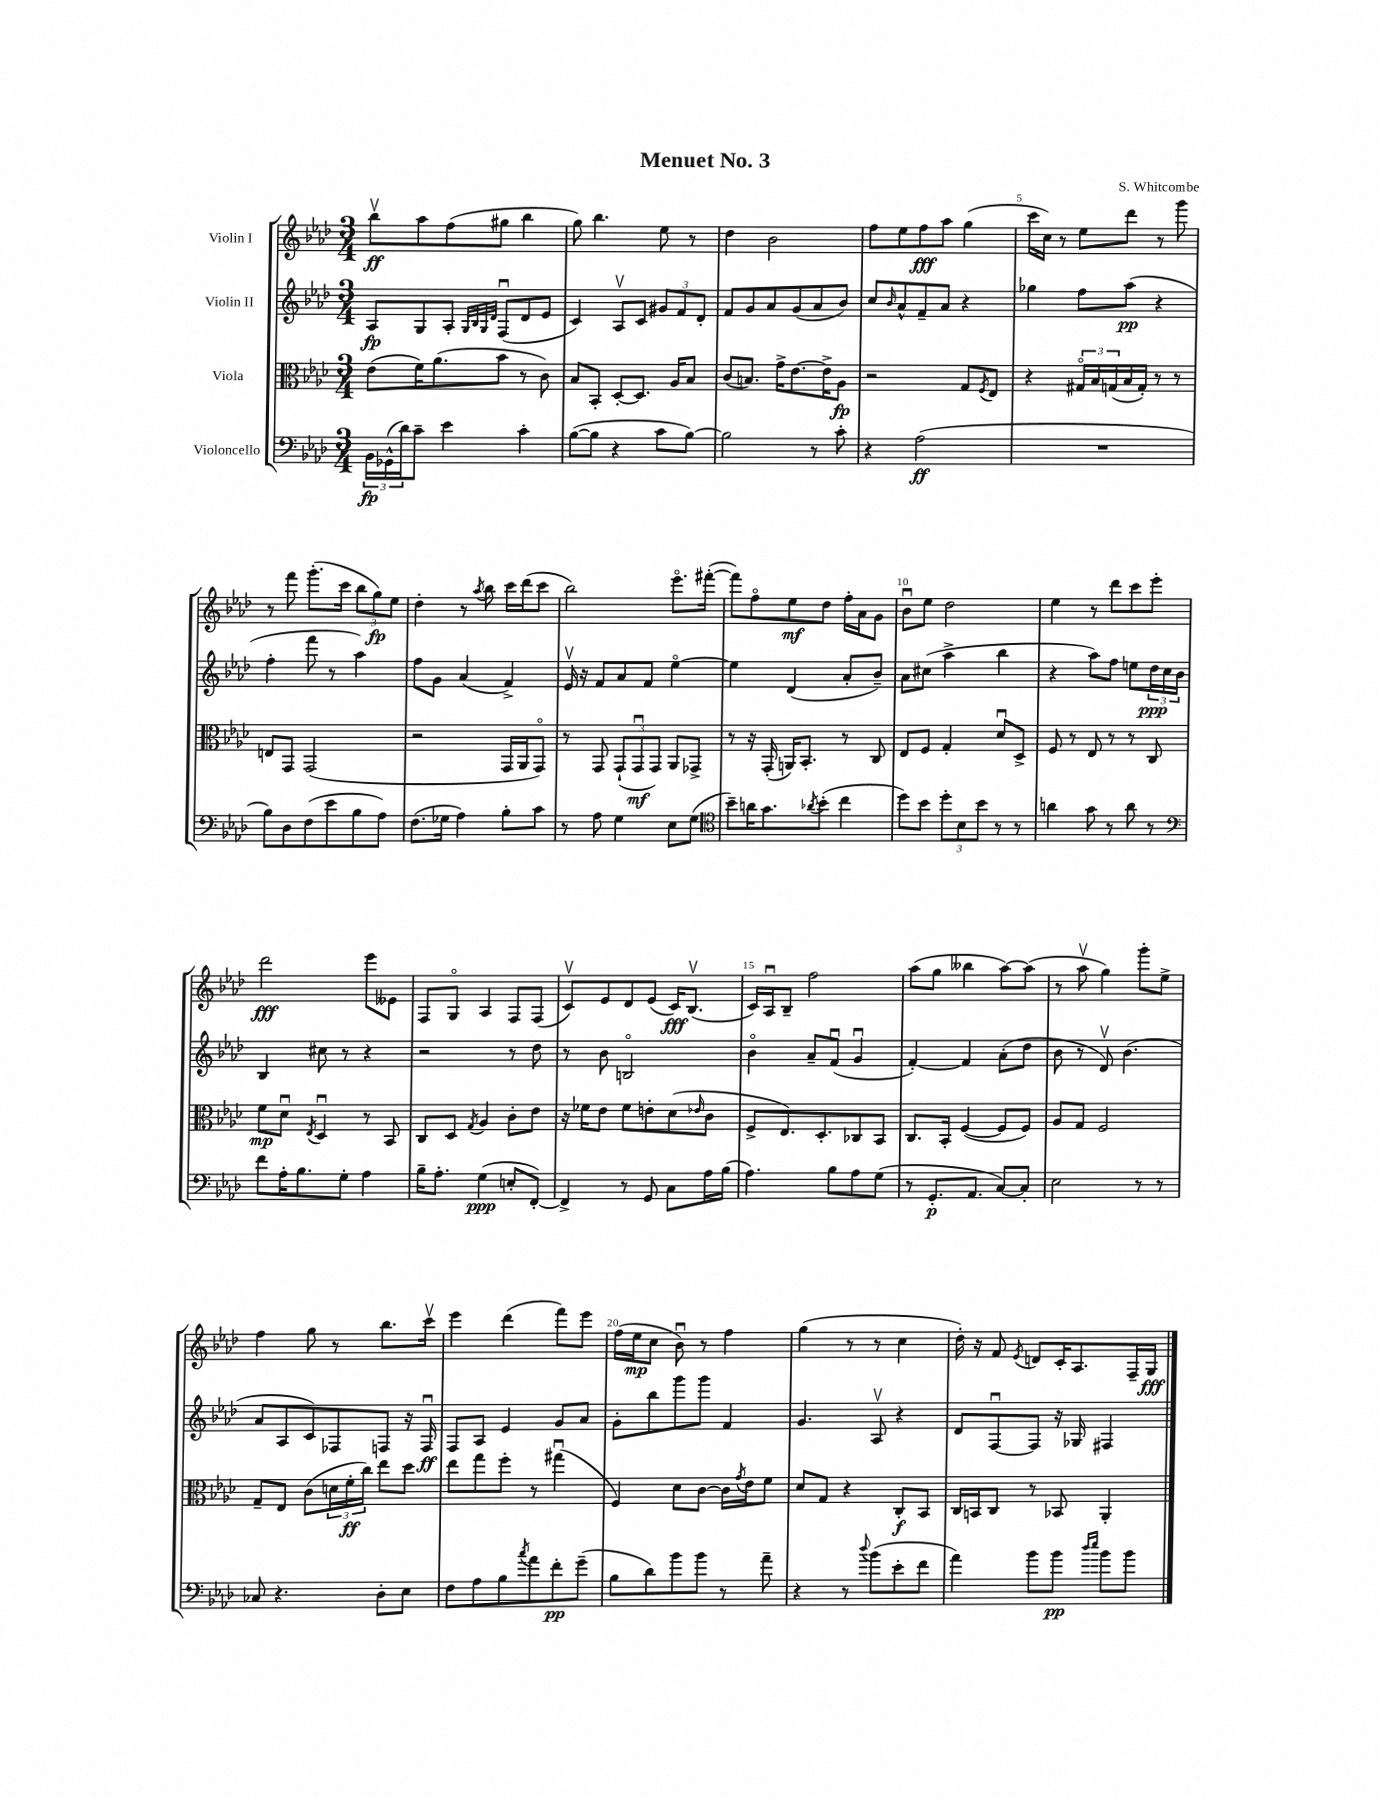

**kern	**dynam	**kern	**dynam	**kern	**dynam	**kern	**dynam
*part4	*part4	*part3	*part3	*part2	*part2	*part1	*part1
*staff4	*staff4	*staff3	*staff3	*staff2	*staff2	*staff1	*staff1
*I"Violoncello	*	*I"Viola	*	*I"Violin II	*	*I"Violin I	*
*clefF4	*	*clefC3	*	*clefG2	*	*clefG2	*
*k[b-e-a-d-]	*	*k[b-e-a-d-]	*	*k[b-e-a-d-]	*	*k[b-e-a-d-]	*
*M3/4	*	*M3/4	*	*M3/4	*	*M3/4	*
=1	=1	=1	=1	=1	=1	=1	=1
24BB-\LL	fp	(8e-\L	.	8A-/L	fp	8bb-v\L	ff
(24GG-X^^\	.	.	.	.	.	.	.
24d-\J)	.	.	.	.	.	.	.
8c~\J	.	16f\K)	.	8G/	.	8aa-\	.
.	.	(8.a-\	.	.	.	.	.
4e-\	.	.	.	8A-'/J	.	(8ff\	.
.	.	.	.	32qqG/LLL	.	.	.
.	.	.	.	32qqB-/	.	.	.
.	.	.	.	32qqG/	.	.	.
.	.	.	.	32qqd-/JJJ	.	.	.
.	.	8b-\J	.	(8Fu/L	.	8gg#X\J	.
4c'\	.	8r	.	8d-/	.	4bb-\	.
.	.	8c\)	.	8e-/J	.	.	.
=2	=2	=2	=2	=2	=2	=2	=2
([8B-\L	.	8B-/L	.	4c/)	.	8gg\)	.
8B-\J]	.	8BB-'/J	.	.	.	4.bb-\	.
4r	.	[8D-'/L	.	8A-v/L	.	.	.
.	.	8.D-/J]	.	8c/J	.	.	.
8c\L	.	.	.	12g#X/L	.	8ee-\	.
.	.	16A-/KL	.	.	.	.	.
.	.	.	.	12f/	.	.	.
[8B-\J)	.	8B-/J	.	.	.	8r	.
.	.	.	.	12d-'/J	.	.	.
=3	=3	=3	=3	=3	=3	=3	=3
2B-\]	.	(8c/L	.	8f/L	.	4dd-\	.
.	.	8.Bn/J)	.	8g/	.	.	.
.	.	.	.	8a-/	.	2b-\	.
.	.	16g^\KL	.	.	.	.	.
.	.	[8.e-\	.	(8g/	.	.	.
8r	.	.	.	8a-/	.	.	.
.	.	16e-^\K]	.	.	.	.	.
8c'\	.	8A-\J	fp	8b-/J)	.	.	.
=4	=4	=4	=4	=4	=4	=4	=4
4r	.	2r	.	8cc/L	.	8ff\L	.
.	.	.	.	16qqb-/	.	.	.
.	.	.	.	8a-^^/	.	8ee-\	.
(2A-\	ff	.	.	8f~/	.	8ff\	fff
.	.	.	.	8a-/J	.	8aa-\J	.
.	.	8G/L	.	4r	.	(4gg\	.
.	.	8qF/	.	.	.	.	.
.	.	8E-/J	.	.	.	.	.
=5	=5	=5	=5	=5	=5	=5	=5
2.r	.	4r	.	4gg-X\	.	16ccc\LL	.
.	.	.	.	.	.	16cc\JJ)	.
.	.	.	.	.	.	8r	.
.	.	24G#X/LL	.	8ff\L	.	8ee-\L	.
.	.	24B-/	.	.	.	.	.
.	.	(24Gn/	.	.	.	.	.
.	.	16B-/	.	(8aa-\J	pp	8ddd-\J	.
.	.	16G'/JJ)	.	.	.	.	.
.	.	8r	.	4r	.	8r	.
.	.	8r	.	.	.	8ggg\	.
!!LO:LB:g=z
=6	=6	=6	=6	=6	=6	=6	=6
8B-\L)	.	8En/L	.	4ff'\	.	8r	.
8D-\	.	8GG/J	.	.	.	8fff\	.
(8F\	.	(2GG/	.	8fff\	.	(8.ggg'\L	.
8e-\	.	.	.	8r	.	.	.
.	.	.	.	.	.	16ccc\Jk	.
8B-\	.	.	.	4aa-\)	.	12bb-\L	.
.	.	.	.	.	.	12gg\)	fp
8A-\J)	.	.	.	.	.	.	.
.	.	.	.	.	.	12ee-\J	.
=7	=7	=7	=7	=7	=7	=7	=7
(8.F\L	.	2r	.	8ff\L	.	4dd-'\	.
.	.	.	.	8g\J	.	.	.
16G-X\Jk	.	.	.	.	.	.	.
4A-\)	.	.	.	(4a-/	.	8r	.
.	.	.	.	.	.	8qaa-/	.
.	.	.	.	.	.	8bb-\	.
8B-'\L	.	16GG/LL	.	4f^/)	.	16ccc\LL	.
.	.	16AA-/J	.	.	.	(16ddd-\J	.
8c\J	.	8GG/J)	.	.	.	8ccc\J	.
=8	=8	=8	=8	=8	=8	=8	=8
8r	.	8r	.	16e-v/	.	2bb-\)	.
.	.	.	.	16r	.	.	.
8A-\	.	8GG/	.	8f/L	.	.	.
4G\	.	(12GG`/L	.	8a-/	.	.	.
.	.	12GGu/	mf	.	.	.	.
.	.	.	.	8f/J	.	.	.
.	.	12GG/J)	.	.	.	.	.
8E-\L	.	8AA-/L	.	[4ee-\	.	8.eee-\L	.
(8G\J	.	8GG-X^/J	.	.	.	.	.
.	.	.	.	.	.	([16fff#X'\Jk	.
=9	=9	=9	=9	=9	=9	=9	=9
*clefC4	*	*	*	*	*	*	*
8b-~\L)	.	8r	.	4ee-\]	.	8fff#\L])	.
16an\K	.	16r	.	.	.	8ff\	.
8.g\	.	(16GG'/	.	.	.	.	.
.	.	16AAn/KL)	.	(4d-/	.	8ee-\	mf
.	.	8.BB-'/J	.	.	.	.	.
8qa-X/	.	.	.	.	.	.	.
(8b-'\J	.	.	.	.	.	8dd-\J	.
4cc\	.	8r	.	8a-'/L	.	16ff'\LL	.
.	.	.	.	.	.	16a-\J	.
.	.	8C/	.	8b-~/J)	.	8g\J	.
=10	=10	=10	=10	=10	=10	=10	=10
8dd-\L)	.	8E-/L	.	8a-\L	.	8b-u\L	.
8b-\J	.	8F/J	.	(8cc#X\J	.	8ee-\J	.
12dd-'\L	.	4G'/	.	4aa-^\	.	2dd-\	.
12B-\	.	.	.	.	.	.	.
12b-\J	.	.	.	.	.	.	.
8r	.	8d-u/L	.	4bb-\	.	.	.
8r	.	8D-^/J	.	.	.	.	.
=11	=11	=11	=11	=11	=11	=11	=11
4an\	.	8F/	.	4r	.	4ee-\	.
.	.	8r	.	.	.	.	.
8g\	.	8E-/	.	8aa-\L)	.	8r	.
8r	.	8r	.	8ff\J	.	8ddd-\L	.
8a\	.	8r	.	8een\L	.	8ccc\	.
8r	.	8C/	.	24dd-\L	ppp	8eee-'\J	.
.	.	.	.	24cc\	.	.	.
.	.	.	.	24b-\JJ	.	.	.
!!LO:LB:g=z
=12	=12	=12	=12	=12	=12	=12	=12
*clefF4	*	*	*	*	*	*	*
8f\L	.	8f\L	mp	4B-/	.	2ddd-\	fff
16A-'\K	.	8d-u\J	.	.	.	.	.
8.B-\	.	.	.	.	.	.	.
.	.	8qE-/	.	.	.	.	.
.	.	4D-u/	.	8cc#X\	.	.	.
8G'\J	.	.	.	8r	.	.	.
4A-\	.	8r	.	4r	.	8eee-\L	.
.	.	8BB-/	.	.	.	8e--X\J	.
=13	=13	=13	=13	=13	=13	=13	=13
16B-~\KL	.	8C/L	.	2r	.	8F/L	.
8.A-'\J	.	.	.	.	.	.	.
.	.	8D-/J	.	.	.	8G/J	.
.	.	8qG/	.	.	.	.	.
(4G\	ppp	4A-/	.	.	.	4A-/	.
8En'/L	.	8c'\L	.	8r	.	8F/L	.
[8FF'/J)	.	8e-\J	.	8dd-\	.	(8F/J	.
=14	=14	=14	=14	=14	=14	=14	=14
4FF^/]	.	16r	.	8r	.	8cv/L)	.
.	.	16f-X\KL	.	.	.	.	.
.	.	8e-\J	.	8b-\	.	8e-/	.
8r	.	8f-\L	.	2Bn/	.	8d-/	.
8GG/	.	8en'\	.	.	.	(8e-/J	.
8C\L	.	(8d-\	.	.	.	16c/KL)	fff
.	.	.	.	.	.	(8.B-v/J	.
.	.	16qqe-X/	.	.	.	.	.
16A-\L	.	8c\J	.	.	.	.	.
(16B-\JJ	.	.	.	.	.	.	.
=15	=15	=15	=15	=15	=15	=15	=15
4.A-\)	.	8F^/L	.	4b-\	.	16c/LL)	.
.	.	.	.	.	.	16A-u/J	.
.	.	8.E-/)	.	.	.	8B-~/J	.
.	.	.	.	8a-~/L	.	2ff\	.
.	.	8.D-'/	.	.	.	.	.
8B-\L	.	.	.	(8fu/J	.	.	.
8A-\	.	8C-X/	.	4gu/	.	.	.
(8G\J	.	8BB-/J	.	.	.	.	.
=16	=16	=16	=16	=16	=16	=16	=16
8r	.	8.C/L	.	[4f'/)	.	(8aa-\L	.
8.GG'/L	p	.	.	.	.	8gg\J	.
.	.	16BB-'/Jk	.	.	.	.	.
.	.	([4F/	.	4f/]	.	4bb--X\	.
8.AA-/J	.	.	.	.	.	.	.
[8C/L)	.	8F/L]	.	(8a-'\L	.	[8aa-\L)	.
8C'/J]	.	8F/J)	.	8dd-\J	.	(8aa-\J]	.
=17	=17	=17	=17	=17	=17	=17	=17
2E-\	.	8A-/L	.	8b-\	.	8r	.
.	.	8G/J	.	8r	.	8aa-v\	.
.	.	2F/	.	8d-v/)	.	4gg\)	.
.	.	.	.	(4.b-\	.	.	.
8r	.	.	.	.	.	8ggg'\L	.
8r	.	.	.	.	.	8ee-^\J	.
!!LO:LB:g=z
=18	=18	=18	=18	=18	=18	=18	=18
8C-X/	.	8G~/L	.	8a-/L	.	4ff\	.
4.r	.	8E-/J	.	8A-/	.	.	.
.	.	(8c\L	.	8c/)	.	8gg\	.
.	.	24dn\L	.	8F-X/	.	8r	.
.	.	24f'\	ff	.	.	.	.
.	.	24cc\JJ)	.	.	.	.	.
8D-'\L	.	8ee-\L	.	8Fn/J	.	8.bb-\L	.
8E-\J	.	8dd-\J	.	16r	.	.	.
.	.	.	.	16Fu/	ff	16cccv\Jk	.
=19	=19	=19	=19	=19	=19	=19	=19
8F\L	.	8ee-\L	.	8F/L	.	4eee-\	.
8A-\	.	8gg\	.	8A-/J	.	.	.
8B-\	.	8ff'\J	.	4e-/	.	(4ddd-\	.
8qcc/	.	.	.	.	.	.	.
8a-\	.	8r	.	.	.	.	.
8f'\	pp	(4gg#Xu\	.	8g/L	.	8fff\L)	.
(8g~\J	.	.	.	8a-/J	.	8eee-\J	.
=20	=20	=20	=20	=20	=20	=20	=20
8B-\L	.	4F/)	.	8g'\L	.	(16ff\LL	.
.	.	.	.	.	.	16ee-\J	mp
8d-\)	.	.	.	8bb-\	.	8cc\J	.
8b-\	.	8d-\L	.	8ggg\	.	8b-u\)	.
8b-\J	.	[8c\J	.	8ggg\J	.	8r	.
8r	.	16c\LL]	.	4f/	.	4ff\	.
.	.	8qg/	.	.	.	.	.
.	.	16e-\J	.	.	.	.	.
8a-~\	.	8f\J	.	.	.	.	.
=21	=21	=21	=21	=21	=21	=21	=21
4r	.	8d-/L	.	4.g/	.	(4gg\	.
.	.	8G/J	.	.	.	.	.
8r	.	4r	.	.	.	8r	.
8qqdd-/	.	.	.	.	.	.	.
(8b-\L	.	.	.	8A-v/	.	8r	.
8e-'\	.	8C'/L	f	4r	.	4cc\	.
8f\J	.	8BB-/J	.	.	.	.	.
=22	=22	=22	=22	=22	=22	=22	=22
4a-\)	.	16C/LL	.	8d-/L	.	16dd-'\)	.
.	.	16BBn/J	.	.	.	16r	.
.	.	8C/J	.	[8Fu/	.	8f/	.
.	.	.	.	.	.	8qe-/	.
8b-\L	.	8r	.	8F/J]	.	8dn/L	.
8b-\J	pp	8BB-X/	.	16r	.	16c'/K	.
.	.	.	.	16G-X/	.	8.A-/	.
16qqdd-/LL	.	.	.	.	.	.	.
16qqee-/JJ	.	.	.	.	.	.	.
8b-\L	.	4AA-'/	.	4F#X/	.	.	.
8b-\J	.	.	.	.	.	16F~/L	.
.	.	.	.	.	.	16G/JJ	fff
==	==	==	==	==	==	==	==
*-	*-	*-	*-	*-	*-	*-	*-
